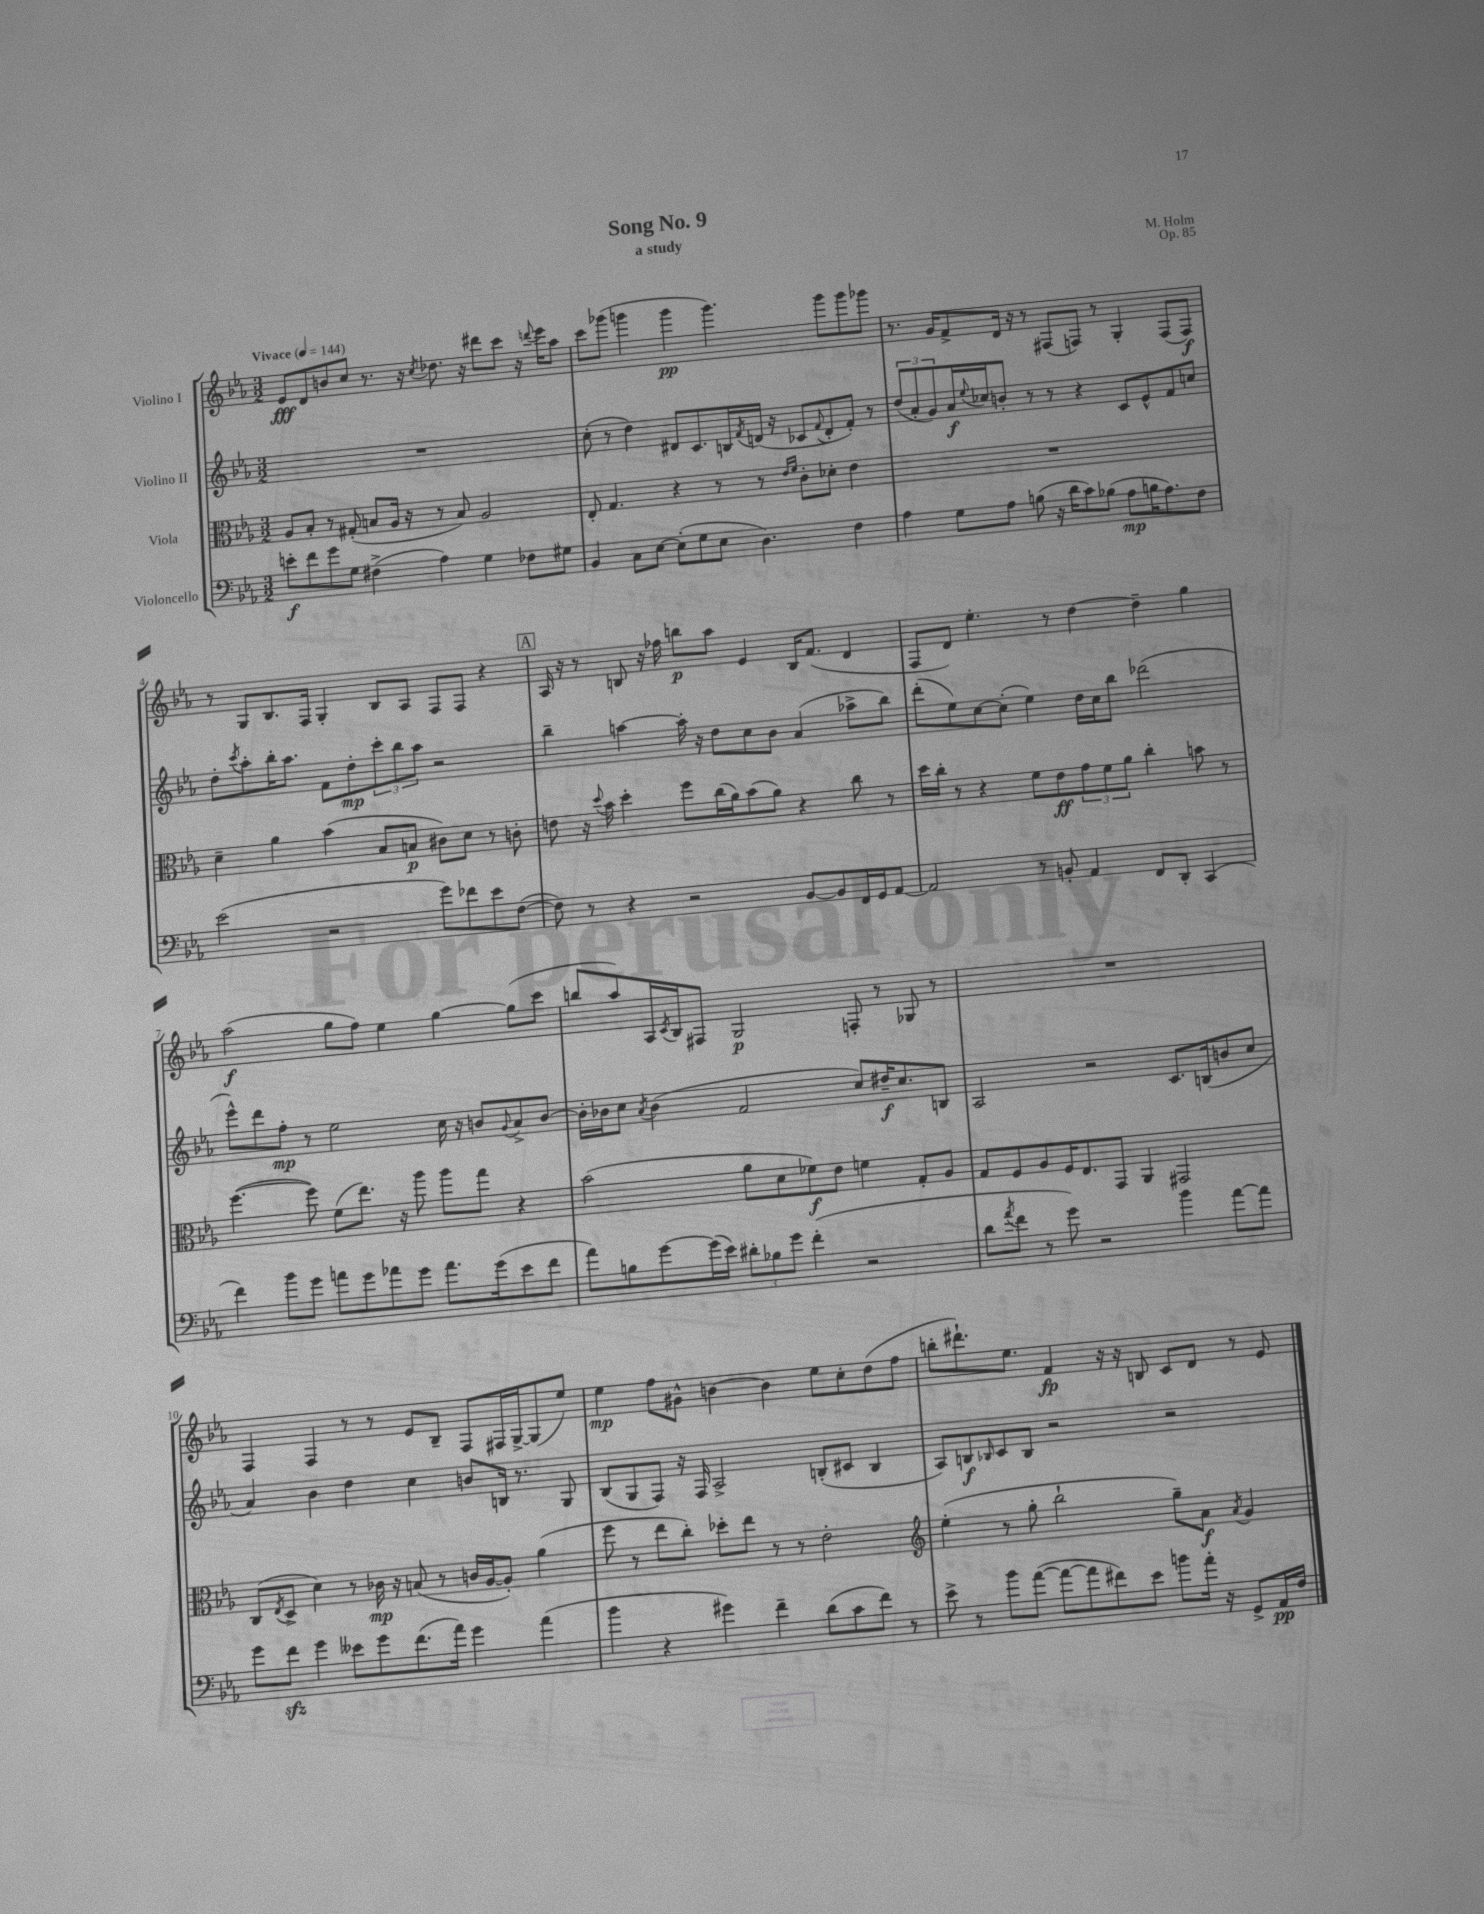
\header { title = "Song No. 9" composer = "M. Holm" subtitle = "a study" opus = "Op. 85" }
<<
\new StaffGroup <<
\new Staff = "s0" \with { instrumentName = "Violino I" } {
    \clef treble \key ees \major \numericTimeSignature \time 3/2 \tempo "Vivace" 4 = 144
    ees'8\fff d'8 b'8 c''8 r8. r16 \acciaccatura { c''8 } des''8. r16 dis'''8 c'''8 r16 \appoggiatura { d'''8 } ees'''16 aes''8 |
    c'''8 ges'''8( g'''4 g'''4\pp g'''4.) g'''8 g'''8 ges'''8 |
    r8. g'16 f'8-> d'16 r16 r8 fis8( f8) r8 g4-. f8( f8\f) |
    r8 g8 bes8. f16 g4-. bes8 aes8 f8 f8 r4 |
    \mark \markup { \box "A" } aes16 r16 r8 b8 r16 fes''16 b''8\p aes''8 ees'4 b16 f'8.( d'4 |
    f8 d'8) ees''4.-. r8 d''4~ d''4-- g''4 |
    aes''2\f( g''8 f''8) ees''4 g''4~ g''8( c'''8 |
    b''8 aes''8) aes16 \acciaccatura { c'8 } bes16 fis8 g2\p f8-. r8 ges8 r8 |
    R1. |
    f4 f4 r8 r8 ees'8 bes8-- f8 fis16 g16~-> g8( ees''8) |
    ees''4\mp f''8 gis'8-^ b'4~ b'4 ees''8 c''8-. d''8( f''8 |
    b''8-. dis'''8.-!) ees''8. f'4\fp r16 r16 b8 c'8 d'8 r8 ees'8 \bar "|." |
}
\new Staff = "s1" \with { instrumentName = "Violino II" } {
    \clef treble \key ees \major \numericTimeSignature \time 3/2
    R1. |
    c''8-.( r8 d''4) dis'8 c'8. b16 \acciaccatura { f'8 } d'16( r16 ces'8 \appoggiatura { f'8 } d'8-. f'8-.) r8 |
    \tuplet 3/2 { d''8( aes'8-. g'8) } aes'16\f \appoggiatura { ees''8 } ces''16 b'8-. r8 r8 r4 c'8 ees'8-^ f'8 c''8 |
    d''8-. \acciaccatura { c'''8 } aes''8-. bes''16-. aes''8. f'8 d''8-.\mp \tuplet 3/2 { c'''8-. bes''8 aes''8 } r2 |
    \mark \markup { \box "A" } bes''4-- a''4~ a''16-. r16 d''8 c''8 bes'8 aes'4( aes''8-> bes''8) |
    d'''8-.( ees''8) c''8~ c''8-.( ees''4) d''16 c''16 bes''8 des'''2( |
    ees'''8-^) d'''8 f''8-.\mp r8 ees''2 c''16 r16 b'8 \appoggiatura { g'8 } aes'8-> b'8~ |
    b'16-. bes'16 c''8 \acciaccatura { aes'8 } bes'4( f'2 c''8) dis''16--\f c''8. b8 |
    aes2 r2 c'8. b16( b'8 c''8 |
    aes'4) bes'4 d''4 c''4 b'8 b16 r8. g8 |
    bes8( g8 f8) r16 f16 aes2-> b8-.( cis'8 b4 |
    aes8) b8\f \grace { bes16 } c'8 bes8 r2 r2 \bar "|." |
}
\new Staff = "s2" \with { instrumentName = "Viola" } {
    \clef alto \key ees \major \numericTimeSignature \time 3/2
    aes8 bes8-. r8 gis8-.( b8 aes16 r16 r8 b8) aes2 |
    ees8-. g4. r4 r8 r8 \grace { ees'16 f'16 } c'8-. des'8-. ees'4 |
    R1. |
    d'4-- aes'4 bes'4( bes8 b8\p cis'8) d'8 r8 c'8-. |
    \mark \markup { \box "A" } e'8 r16 \appoggiatura { d''8 } bes'16 d''4-. f''8 c''16( aes'16) bes'8( aes'8) r4 c''8 r8 |
    d''16 c''16-. r8 r4 f'8 ees'8\ff \tuplet 3/2 { g'8 f'8 aes'8 } c''4-. b'8 r8 |
    f''4.~( f''8) f'8( ees''8.) r16 aes''8 aes''8 g''8 r4 |
    bes'2( aes'8 d'8 fes'8\f) ees'8 f'4 g8-. aes8 |
    g8 f8 aes8 f16 ees8. g,8 aes,4 gis,2 |
    c8( \acciaccatura { ees8 } d8-> d'4) r8 ces'16\mp r16 b8( r8 c'16 aes16~ aes8-.) aes'4( |
    f''8 r8 ees''8 c''8-.) des''8-. ees''8 r8 r8 ees'2-. |
    \clef treble ees''4-.( r8 g''8-. bes''2-! g''8--) aes'8\f \acciaccatura { aes'8 } g'4 \bar "|." |
}
\new Staff = "s3" \with { instrumentName = "Violoncello" } {
    \clef bass \key ees \major \numericTimeSignature \time 3/2
    e'8-.\f f'8 g'8 g8 fis4->( aes4) g4 fes8 gis8 |
    bes,4 c8 ees8~ ees8-.( g8 ees8 d4.) f4 |
    aes4 g8 aes8 b8( r16 d'16 c'8) bes8( aes8\mp b16 aes8.) f8 |
    ees'2( r2 g'8) fes'8 ees'8 f8~( |
    \mark \markup { \box "A" } f8) r8 r4 r2 bes,8~ bes,8 f,16 g,16 aes,8~ |
    aes,2 r8 b,8-. aes,4 f,8 d,8-. c,4( |
    f'4) bes'8 g'8 a'8 g'8 aes'8 g'8 aes'8. g'16( ees'8 f'8 |
    aes'8) b8 g'8~ g'16( ees'16) \tuplet 3/2 { dis'8-. bes8 g'8 } f'4-.( r2 |
    d'8 \acciaccatura { aes'8 } f'8 r8 g'8) r2 bes'4 aes'8~ aes'8 |
    g'8 f'8\sfz g'4 eeses'8 g'8 f'8.( aes'16) g'4 aes'4( |
    bes'4 r4 gis'4) f'4-- d'8( c'8 f'8) r8 |
    ees'8-> r8 bes'8 aes'8~( aes'8~ aes'8 fis'8) ees'8 b'8 aes'16-. r16 g,8-> aes,16\pp f16 \bar "|." |
}
>>
>>
